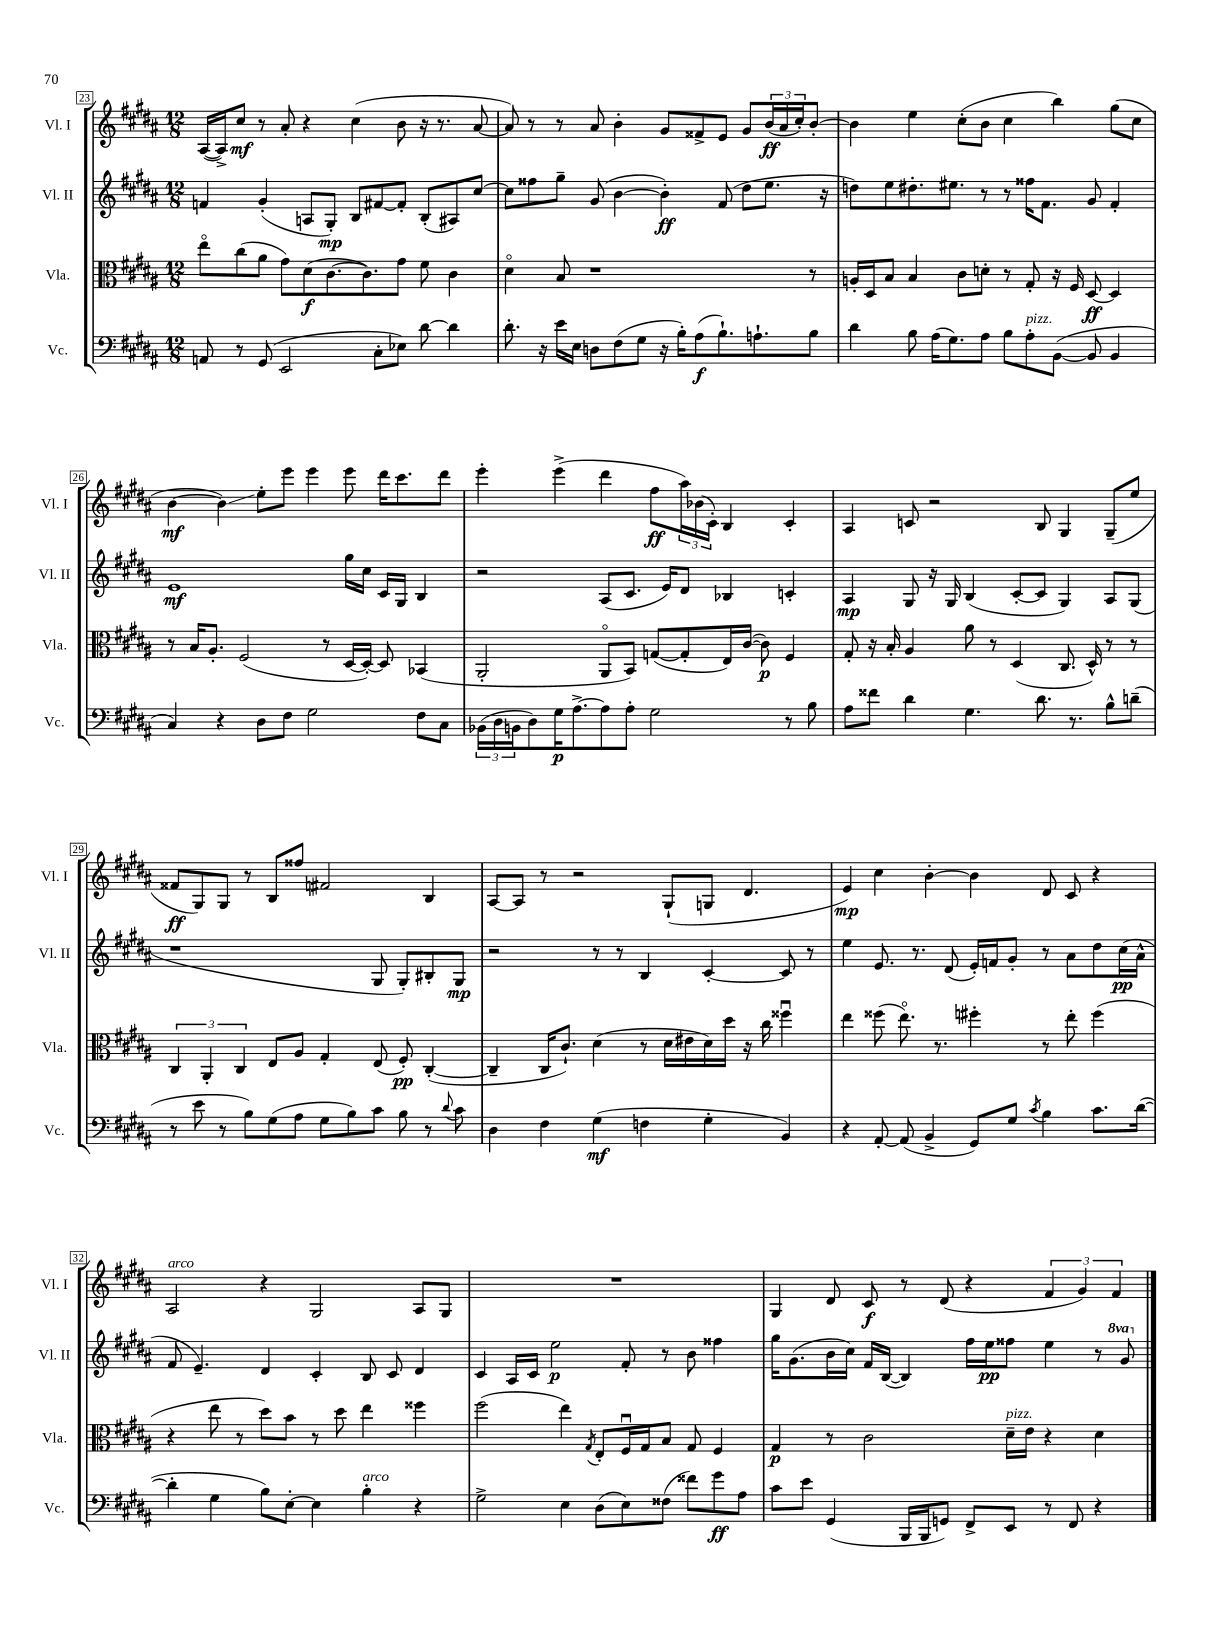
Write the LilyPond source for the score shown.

<<
\new StaffGroup <<
\new Staff = "s0" \with { instrumentName = "Vl. I" shortInstrumentName = "Vl. I" } {
    \clef treble \key b \major \numericTimeSignature \time 12/8
    ais16~( ais16->) cis''8\mf r8 ais'8-. r4 cis''4( b'8 r16 r8. ais'8~ |
    ais'8) r8 r8 ais'8 b'4-. gis'8 fisis'8-> e'8 gis'8 \tuplet 3/2 { b'16\ff( ais'16 cis''16-.) } b'8~-. |
    b'4 e''4 cis''8-.( b'8 cis''4 b''4) gis''8( cis''8 |
    b'4~\mf b'4\glissando) e''8-. e'''8 e'''4 e'''8 dis'''16 cis'''8. dis'''8 |
    e'''4-. e'''4->( dis'''4 fis''8\ff \tuplet 3/2 { ais''16) bes'16( cis'16-.) } b4 cis'4-. |
    ais4 c'8 r2 b8 gis4 gis8--( e''8 |
    fisis'8\ff gis8) gis8 r8 b8 fisis''8 fis'2 b4 |
    ais8~ ais8 r8 r2 gis8-!( g8 dis'4. |
    e'4\mp) cis''4 b'4~-. b'4 dis'8 cis'8 r4 |
    ais2^\markup { \italic "arco" } r4 gis2 ais8 gis8 |
    R1. |
    gis4 dis'8 cis'8\f r8 dis'8( r4 \tuplet 3/2 { fis'4 gis'4) fis'4 } \bar "|." |
}
\new Staff = "s1" \with { instrumentName = "Vl. II" shortInstrumentName = "Vl. II" } {
    \clef treble \key b \major \numericTimeSignature \time 12/8 \set Staff.ottavationMarkups = #ottavation-simple-ordinals
    f'4 gis'4-.( a8 gis8-.\mp) b8 fis'8~ fis'8-. b8-.( ais8) cis''8~ |
    cis''8 fisis''8 gis''8-- gis'8( b'4~ b'4-.\ff) fis'8( dis''8 e''8. r16 |
    d''8) e''8 dis''8.-. eis''8. r8 r8 fisis''16 fis'8. gis'8 fis'4-. |
    e'1\mf gis''16 cis''16 cis'16 gis16 b4 |
    r2 ais8( cis'8. e'16) dis'8 bes4 c'4-. |
    ais4\mp gis8 r16 gis16 b4( cis'8~-. cis'8 gis4) ais8 gis8( |
    r1 gis8 gis8-.) bis8-. gis8\mp |
    r2 r8 r8 b4 cis'4~-. cis'8 r8 |
    e''4 e'8. r8. dis'8( e'16-.) f'16 gis'8-. r8 ais'8 dis''8 cis''16\pp( ais'16-^ |
    fis'8 e'4.--) dis'4 cis'4-. b8 cis'8 dis'4 |
    cis'4 ais16 cis'16 e''2\p fis'8-. r8 b'8 fisis''4 |
    gis''16 gis'8.( b'16 cis''16) fis'16 b16~( b4) fis''16 e''16\pp fisis''8 e''4 r8 \ottava #1 gis''8 \ottava #0 \bar "|." |
}
\new Staff = "s2" \with { instrumentName = "Vla." shortInstrumentName = "Vla." } {
    \clef alto \key b \major \numericTimeSignature \time 12/8
    e''8\flageolet cis''8( ais'8 gis'8) dis'8\f( cis'8.~ cis'8.) gis'8 fis'8 cis'4 |
    dis'4\flageolet b8 r1 r8 |
    a16-. dis16 b8 b4 cis'8 d'8-. r8 gis8-. r16 fis16 dis8~\ff dis4 |
    r8 b16 ais8.-. fis2( r8 dis16~ dis16~-.) dis8 bes,4( |
    ais,2-. ais,8\flageolet b,8) g8~( g8-. e16) cis'16~( cis'8\p) fis4 |
    gis8-. r16 b16-. ais4 ais'8 r8 dis4( cis8. dis16-^) r8 r8 |
    \tuplet 3/2 { cis4 ais,4-. cis4 } e8 ais8 gis4-. e8( fis8-.\pp) cis4~-.( |
    cis4-- cis16 cis'8.-!) dis'4( r8 dis'16 eis'16 dis'16) dis''16 r16 cis''16 fisis''4\downbow |
    e''4 fisis''8( e''8.\flageolet) r8. fis''4-. r8 e''8-. fis''4( |
    r4 e''8 r8 dis''8) b'8 r8 dis''8 e''4 fisis''4 |
    fis''2( e''4) \acciaccatura { gis8 } e8-. fis16\downbow gis16 b8 gis8 fis4 |
    gis4\p r8 cis'2 dis'16--^\markup { \italic "pizz." } e'16 r4 dis'4 \bar "|." |
}
\new Staff = "s3" \with { instrumentName = "Vc." shortInstrumentName = "Vc." } {
    \clef bass \key b \major \numericTimeSignature \time 12/8
    a,8 r8 gis,8( e,2 cis8-. ees8) dis'8~ dis'4 |
    dis'8.-. r16 e'16 e16 d8 fis8( gis8 r16 b16-.) ais8\f( b8.-!) a8.-! b8 |
    dis'4 b8 ais16( gis8.) ais8 b8 ais8-.^\markup { \italic "pizz." } b,8~( b,8 b,4 |
    cis4) r4 dis8 fis8 gis2 fis8 cis8 |
    \tuplet 3/2 { bes,16( dis16 b,16 } dis8) gis16\p ais8.~-> ais8 ais8-. gis2 r8 b8 |
    ais8 fisis'8 dis'4 gis4. dis'8. r8. b8-^ d'8--( |
    r8 e'8 r8 b8) gis8( ais8 gis8 b8) cis'8 b8 r8 \appoggiatura { dis'8 } cis'8 |
    dis4 fis4 gis4\mf( f4 gis4-. b,4) |
    r4 ais,8~-. ais,8( b,4-> gis,8) gis8 \acciaccatura { cis'8 } b4 cis'8. dis'16~( |
    dis'4-. gis4 b8) e8~-. e4 b4-.^\markup { \italic "arco" } r4 |
    gis2-> e4 dis8( e8) fisis8( fisis'8) gis'8\ff ais8 |
    cis'8 e'8 gis,4( b,,16 b,,16 g,8) fis,8-> e,8 r8 fis,8 r4 \bar "|." |
}
>>
>>
\layout { \context { \Score currentBarNumber = #23 \override BarNumber.stencil = #(make-stencil-boxer 0.1 0.3 ly:text-interface::print) } }
